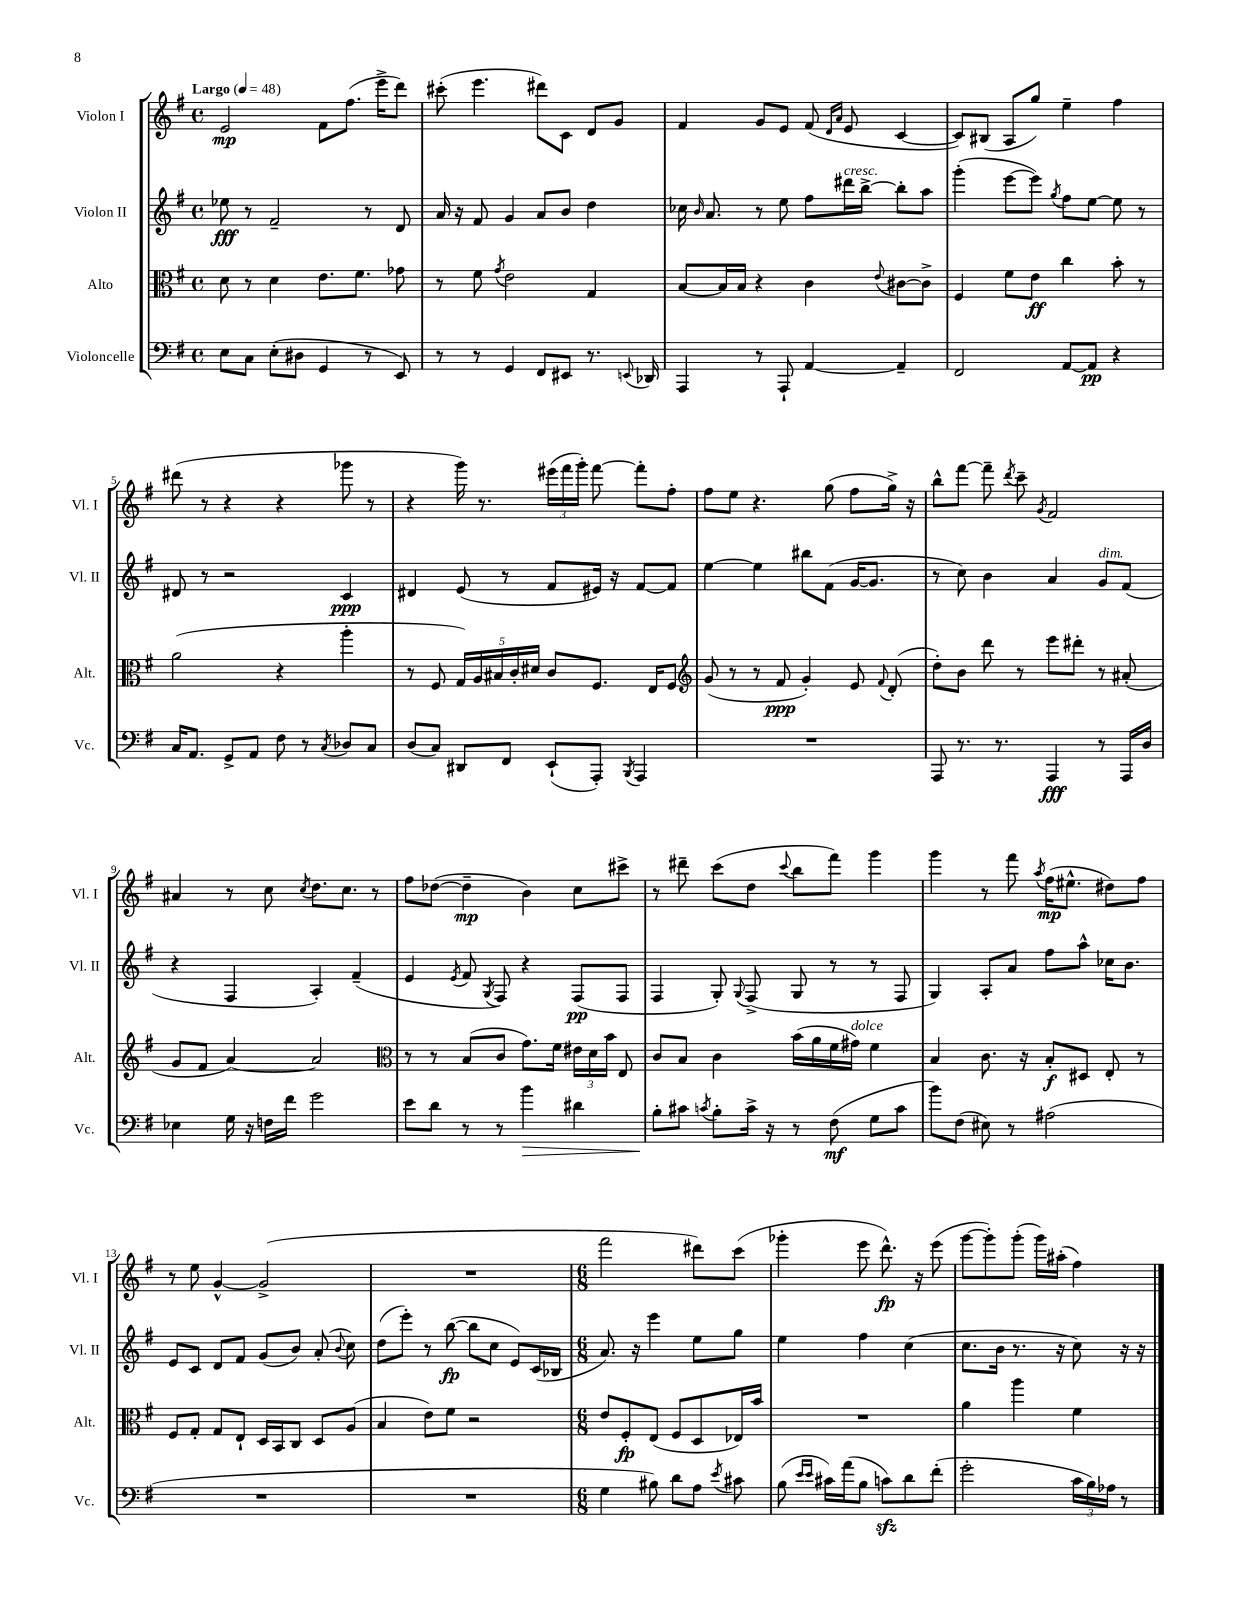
<<
\new StaffGroup <<
\new Staff = "s0" \with { instrumentName = "Violon I" shortInstrumentName = "Vl. I" } {
    \clef treble \key g \major \defaultTimeSignature \time 4/4 \tempo "Largo" 4 = 48
    \autoBeamOff e'2\mp fis'8[ fis''8.]( e'''16[-> d'''8]) |
    cis'''8-.( e'''4. dis'''8[) c'8] d'8[ g'8] |
    fis'4 g'8[ e'8] fis'8( \grace { d'16[ a'16] } e'8 c'4~ |
    c'8[) bis8]( a8[ g''8]) e''4-- fis''4 |
    dis'''8( r8 r4 r4 ges'''8 r8 |
    r4 g'''16) r8. \tuplet 3/2 { eis'''16[( fis'''16 g'''16]-.) } fis'''8~ fis'''8[-. fis''8]-. |
    fis''8[ e''8] r4. g''8( fis''8[ g''16]->) r16 |
    b''8[-^ fis'''8]~ fis'''8-- \acciaccatura { d'''8 } c'''8-- \acciaccatura { g'8 } fis'2 |
    ais'4 r8 c''8 \acciaccatura { c''8 } d''8.[ c''8.] r8 |
    fis''8[ des''8]~( des''4--\mp b'4) c''8[ cis'''8]-> |
    r8 dis'''8-- c'''8[( d''8] \appoggiatura { c'''8 } b''8[ fis'''8]) g'''4 |
    g'''4 r8 fis'''8 \acciaccatura { a''8 } fis''16[\mp( eis''8.]-^ dis''8[) fis''8] |
    r8 e''8 g'4~-^ g'2->( |
    R1 |
    \numericTimeSignature \time 6/8 fis'''2 dis'''8[) c'''8]( |
    ges'''4-. e'''8 d'''8.-^\fp) r16 e'''8( |
    g'''8[~ g'''8-.) g'''8]-.( g'''16[) ais''16]-.( fis''4) \bar "|." |
}
\new Staff = "s1" \with { instrumentName = "Violon II" shortInstrumentName = "Vl. II" } {
    \clef treble \key g \major \defaultTimeSignature \time 4/4
    \autoBeamOff ees''8\fff r8 fis'2-- r8 d'8 |
    a'16 r16 fis'8 g'4 a'8[ b'8] d''4 |
    ces''16 \grace { b'16 } a'8. r8 e''8 fis''8[ dis'''16^\markup { \italic "cresc." } b''16]~-> b''8[-. a''8] |
    g'''4-.( e'''8[~ e'''8]) \acciaccatura { g''8 } fis''8[ e''8]~ e''8 r8 |
    dis'8 r8 r2 c'4\ppp |
    dis'4 e'8( r8 fis'8[ eis'16]) r16 fis'8[~ fis'8] |
    e''4~ e''4 bis''8[ fis'8]( g'16[~ g'8.] |
    r8 c''8) b'4 a'4 g'8[^\markup { \italic "dim." } fis'8]( |
    r4 fis4 a4-.) fis'4--( |
    e'4 \acciaccatura { e'8 } fis'8 \acciaccatura { g8 } fis8) r4 fis8[\pp( fis8] |
    fis4 g8-.) \appoggiatura { g8 } fis8->( g8 r8 r8 fis8 |
    g4) a8[-. a'8] fis''8[ a''8]-^ ces''16[ b'8.] |
    e'8[ c'8] d'8[ fis'8] g'8[( b'8]) a'8-.( \appoggiatura { b'8 } c''8) |
    d''8[( e'''8]-.) r8 b''8~\fp( b''8[ c''8] e'8[) c'16( bes16] |
    \numericTimeSignature \time 6/8 a'8.) r16 e'''4 e''8[ g''8] |
    e''4 fis''4 c''4( |
    c''8.[ b'16] r8. r16 c''8) r16 r16 \bar "|." |
}
\new Staff = "s2" \with { instrumentName = "Alto" shortInstrumentName = "Alt." } {
    \clef alto \key g \major \defaultTimeSignature \time 4/4
    \autoBeamOff d'8 r8 d'4 e'8.[ fis'8.] ges'8 |
    r8 fis'8 \acciaccatura { g'8 } e'2 g4 |
    b8[~ b16 b16] r4 c'4 \appoggiatura { e'8 } cis'8[~ cis'8]-> |
    fis4 fis'8[ e'8]\ff c''4 b'8-. r8 |
    a'2( r4 a''4-. |
    r8 fis8 \tuplet 5/4 { g16[) a16 bis16 c'16-. dis'16] } c'8[ fis8.] e16[ fis8] |
    \clef treble g'8( r8 r8 fis'8\ppp g'4-.) e'8 \appoggiatura { fis'8 } d'8-.( |
    d''8[-.) b'8] d'''8 r8 e'''8[ dis'''8]-. r8 ais'8-.( |
    g'8[ fis'8] a'4~) a'2 |
    \clef alto r8 r8 b8[( c'8] g'8.[) fis'16] \tuplet 3/2 { eis'16[ d'16 b'16] } e8 |
    c'8[ b8] c'4 b'16[( a'16 fis'16 gis'16]^\markup { \italic "dolce" }) fis'4 |
    b4 c'8. r16 b8[-.\f dis8] e8-. r8 |
    fis8[ g8]-. g8[ e8]-! d16[ b,16 c8] d8[ a8]( |
    b4 e'8[) fis'8] r2 |
    \numericTimeSignature \time 6/8 e'8[ fis8-.\fp e8]( fis8[ d8 ees16) b'16] |
    R2. |
    a'4 a''4 fis'4 \bar "|." |
}
\new Staff = "s3" \with { instrumentName = "Violoncelle" shortInstrumentName = "Vc." } {
    \clef bass \key g \major \defaultTimeSignature \time 4/4
    \autoBeamOff e8[ c8] e8[-.( dis8] g,4 r8 e,8) |
    r8 r8 g,4 fis,8[ eis,8] r8. \appoggiatura { e,8 } des,16 |
    a,,4 r8 a,,8-! a,4~ a,4-- |
    fis,2 a,8[~ a,8]\pp r4 |
    c16[ a,8.] g,8[-> a,8] fis8 r8 \acciaccatura { c8 } des8[ c8] |
    d8[( c8]) dis,8[ fis,8] e,8[-!( a,,8]-.) \acciaccatura { b,,8 } a,,4 |
    R1 |
    a,,8 r8. r8. a,,4\fff r8 a,,16[ d16] |
    ees4 g16 r16 f16[ fis'16] g'2 |
    e'8[ d'8] r8 r8 b'4\> dis'4 |
    b8[-.\! cis'8] \acciaccatura { c'8 } b8[-. c'16]-> r16 r8 fis8\mf( g8[ c'8] |
    b'8[) fis8]( eis8) r8 ais2( |
    R1 |
    R1 |
    \numericTimeSignature \time 6/8 g4 bis8) d'8[ a8] \acciaccatura { e'8 } cis'8 |
    b8( \grace { e'16[ e'16] } cis'16[) a'16( b8] c'8[\sfz) d'8 fis'8]-.( |
    g'2-. \tuplet 3/2 { c'16[ b16) aes16] } r8 \bar "|." |
}
>>
>>
